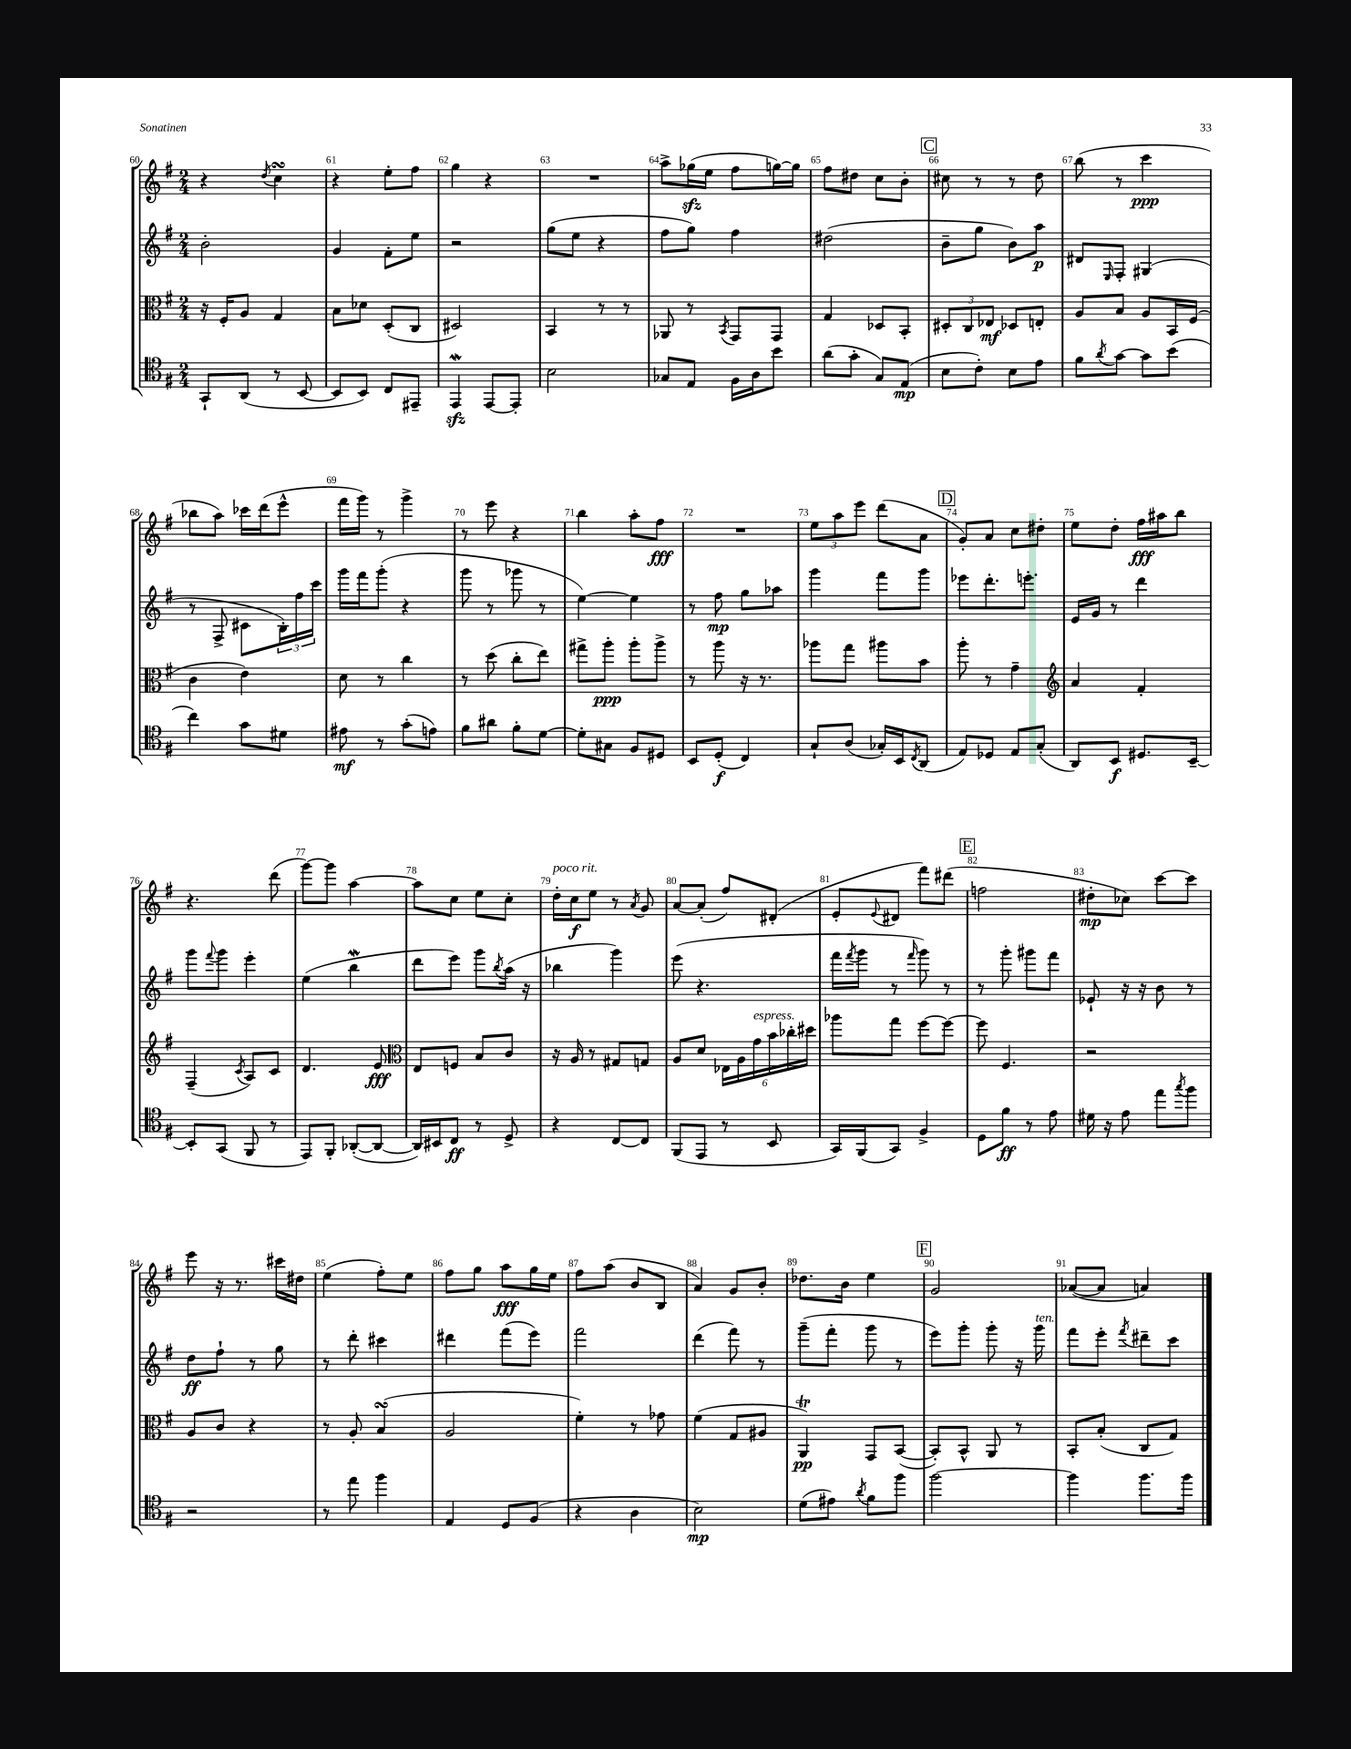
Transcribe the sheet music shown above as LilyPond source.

<<
\new StaffGroup <<
\new Staff = "s0" {
    \clef treble \key g \major \numericTimeSignature \time 2/4
    r4 \acciaccatura { d''8 } c''4\turn |
    r4 e''8-. fis''8 |
    g''4 r4 |
    R2 |
    a''8-> ges''16\sfz( e''16 fis''8 g''16~) g''16 |
    fis''8 dis''8 c''8 b'8-. |
    \mark \markup { \box "C" } cis''8 r8 r8 d''8 |
    b''8( r8 c'''4\ppp |
    bes''8 a''8) ces'''16 d'''16( e'''8-^ |
    fis'''16 g'''16) r8 g'''4-> |
    r8 e'''8 r4 |
    b''4 a''8-. fis''8\fff |
    R2 |
    \tuplet 3/2 { e''8 a''8 e'''8 } d'''8( a'8 |
    \mark \markup { \box "D" } g'8-.) a'8 c''8 dis''8-. |
    e''8 d''8-. fis''16\fff ais''16 b''8 |
    r4. d'''8( |
    g'''8~) g'''8 a''4~ |
    a''8 c''8 e''8 c''8-. |
    d''16-.^\markup { \italic "poco rit." } c''16\f e''8 r8 \acciaccatura { a'8 } g'8 |
    a'8~ a'8-.( fis''8) dis'8-.( |
    e'8-. \appoggiatura { e'8 } dis'8 fis'''8) dis'''8( |
    \mark \markup { \box "E" } f''2 |
    dis''8-.\mp ces''8) c'''8~ c'''8 |
    e'''8 r16 r8. cis'''16 dis''16 |
    e''4( fis''8-.) e''8 |
    fis''8 g''8 a''8\fff g''16 e''16 |
    fis''8 a''8( b'8 b8 |
    a'4) g'8 b'8-. |
    des''8. b'16 e''4 |
    \mark \markup { \box "F" } g'2 |
    aes'8~( aes'8 a'4) \bar "|." |
}
\new Staff = "s1" {
    \clef treble \key g \major \numericTimeSignature \time 2/4
    b'2-. |
    g'4 fis'8-. e''8 |
    r2 |
    g''8( e''8 r4 |
    fis''8 g''8) fis''4 |
    dis''2( |
    \mark \markup { \box "C" } b'8-- g''8 b'8) a''8\p |
    dis'8 \grace { e16 } fis8-. gis4( |
    r8 fis8-> cis'8 \tuplet 3/2 { b16-.) fis''16 c'''16 } |
    g'''16 fis'''16 g'''8-.( r4 |
    g'''8 r8 ges'''8 r8 |
    e''4~) e''4 |
    r8 fis''8\mp g''8 aes''8 |
    g'''4 fis'''8 g'''8 |
    \mark \markup { \box "D" } ees'''8 d'''8.-. e'''8.-. |
    e'16 g'16 r8 d'''4 |
    g'''8 \appoggiatura { fis'''8 } g'''8 e'''4-. |
    e''4( b''4\mordent |
    d'''8 e'''8) g'''8 \acciaccatura { b''8 } a''16( r16 |
    bes''4 g'''4) |
    e'''8( r4. |
    fis'''16 \acciaccatura { fis'''8 } g'''16 r8 \grace { fis'''16 } g'''8) r8 |
    \mark \markup { \box "E" } r8 g'''8-. gis'''8 fis'''8 |
    ees'8-! r16 r16 b'8 r8 |
    d''8\ff fis''8-! r8 g''8 |
    r8 d'''8-. cis'''4 |
    dis'''4 fis'''8( e'''8) |
    fis'''2 |
    d'''4( fis'''8) r8 |
    g'''8--( fis'''8-. g'''8 r8 |
    \mark \markup { \box "F" } e'''8) g'''8-. g'''8-. r16 g'''16^\markup { \italic "ten." } |
    fis'''8 e'''8-. \acciaccatura { fis'''8 } dis'''8-- c'''8 \bar "|." |
}
\new Staff = "s2" {
    \clef alto \key g \major \numericTimeSignature \time 2/4
    r16 fis16-. a8 g4 |
    b8 des'8 d8-.( c8 |
    dis2) |
    b,4 r8 r8 |
    aes,8 r8 \acciaccatura { b,8 } g,8 g,8 |
    g4 des8 b,8-. |
    \mark \markup { \box "C" } \tuplet 3/2 { dis8-. c8 ees8\mf } des8 e8-. |
    a8 b8 a8 b,16 fis16( |
    c'4 e'4) |
    d'8 r8 c''4 |
    r8 d''8( c''8-. e''8) |
    gis''8-> a''8-.\ppp a''8-. a''8-> |
    r8 a''8 r16 r8. |
    aes''8 g''8 ais''8 b'8 |
    \mark \markup { \box "D" } a''8-. r8 g'4-- |
    \clef treble a'4 fis'4-. |
    fis4--( \acciaccatura { c'8 } a8) c'8 |
    d'4. e'8\fff |
    \clef alto e8 f8 b8 c'8 |
    r16 a16 r8 gis8 g8 |
    a8 d'8 \tuplet 6/4 { ees16 a16 g'16^\markup { \italic "espress." } b'16 ces''16-. dis''16 } |
    aes''8 g''8 fis''8~ fis''8~ |
    \mark \markup { \box "E" } fis''8 fis4. |
    r2 |
    a8 c'8 r4 |
    r8 a8-. b4\turn( |
    a2 |
    fis'4-.) r8 ges'8 |
    fis'4( g8 ais8 |
    a,4\trill\pp) g,8 b,8~( |
    \mark \markup { \box "F" } b,8-.) b,8-^ a,8 r8 |
    b,8-. b8-.( c8 g8) \bar "|." |
}
\new Staff = "s3" {
    \clef tenor \key g \major \numericTimeSignature \time 2/4
    g,8-! a,8( r8 b,8~ |
    b,8 b,8) c8 eis,8-- |
    e,4\mordent\sfz e,8~ e,8-. |
    b2 |
    ges8 e8 fis16 a16 b'8 |
    a'8( g'8-. g8) e8\mp( |
    \mark \markup { \box "C" } b8 c'8-.) b8 e'8 |
    fis'8 \acciaccatura { a'8 } g'8~ g'8 b'8( |
    c''4) g'8 dis'8 |
    eis'8\mf r8 g'8-.( e'8) |
    fis'8 ais'8 fis'8-. d'8~ |
    d'8-. gis8 fis8 dis8 |
    b,8 d8-.\f( c4) |
    g8-! a8( ges16-.) b,16 \acciaccatura { c8 } a,8( |
    \mark \markup { \box "D" } e8) des8 e8 g8-.( |
    a,8) b,8\f dis8. b,16~-- |
    b,8-. g,8( fis,8 r8 |
    e,8) fis,8-. aes,8~-.( aes,8~ |
    aes,16) bis,16 c8\ff r8 d8-> |
    r4 c8~ c8 |
    fis,8( e,8 r8 b,8 |
    g,16) fis,16( g,8) fis4-> |
    \mark \markup { \box "E" } d8 fis'8\ff r8 e'8 |
    dis'16 r16 e'8 e''8 \acciaccatura { g''8 } fis''8 |
    r2 |
    r8 e''8 fis''4 |
    e4 d8 fis8( |
    r4 a4 |
    b2\mp) |
    d'8( eis'8) \acciaccatura { a'8 } fis'8 fis''8 |
    \mark \markup { \box "F" } fis''2~ |
    fis''4 fis''8. fis''16 \bar "|." |
}
>>
>>
\layout { \context { \Score currentBarNumber = #60 \override BarNumber.break-visibility = ##(#f #t #t) barNumberVisibility = #all-bar-numbers-visible } }
